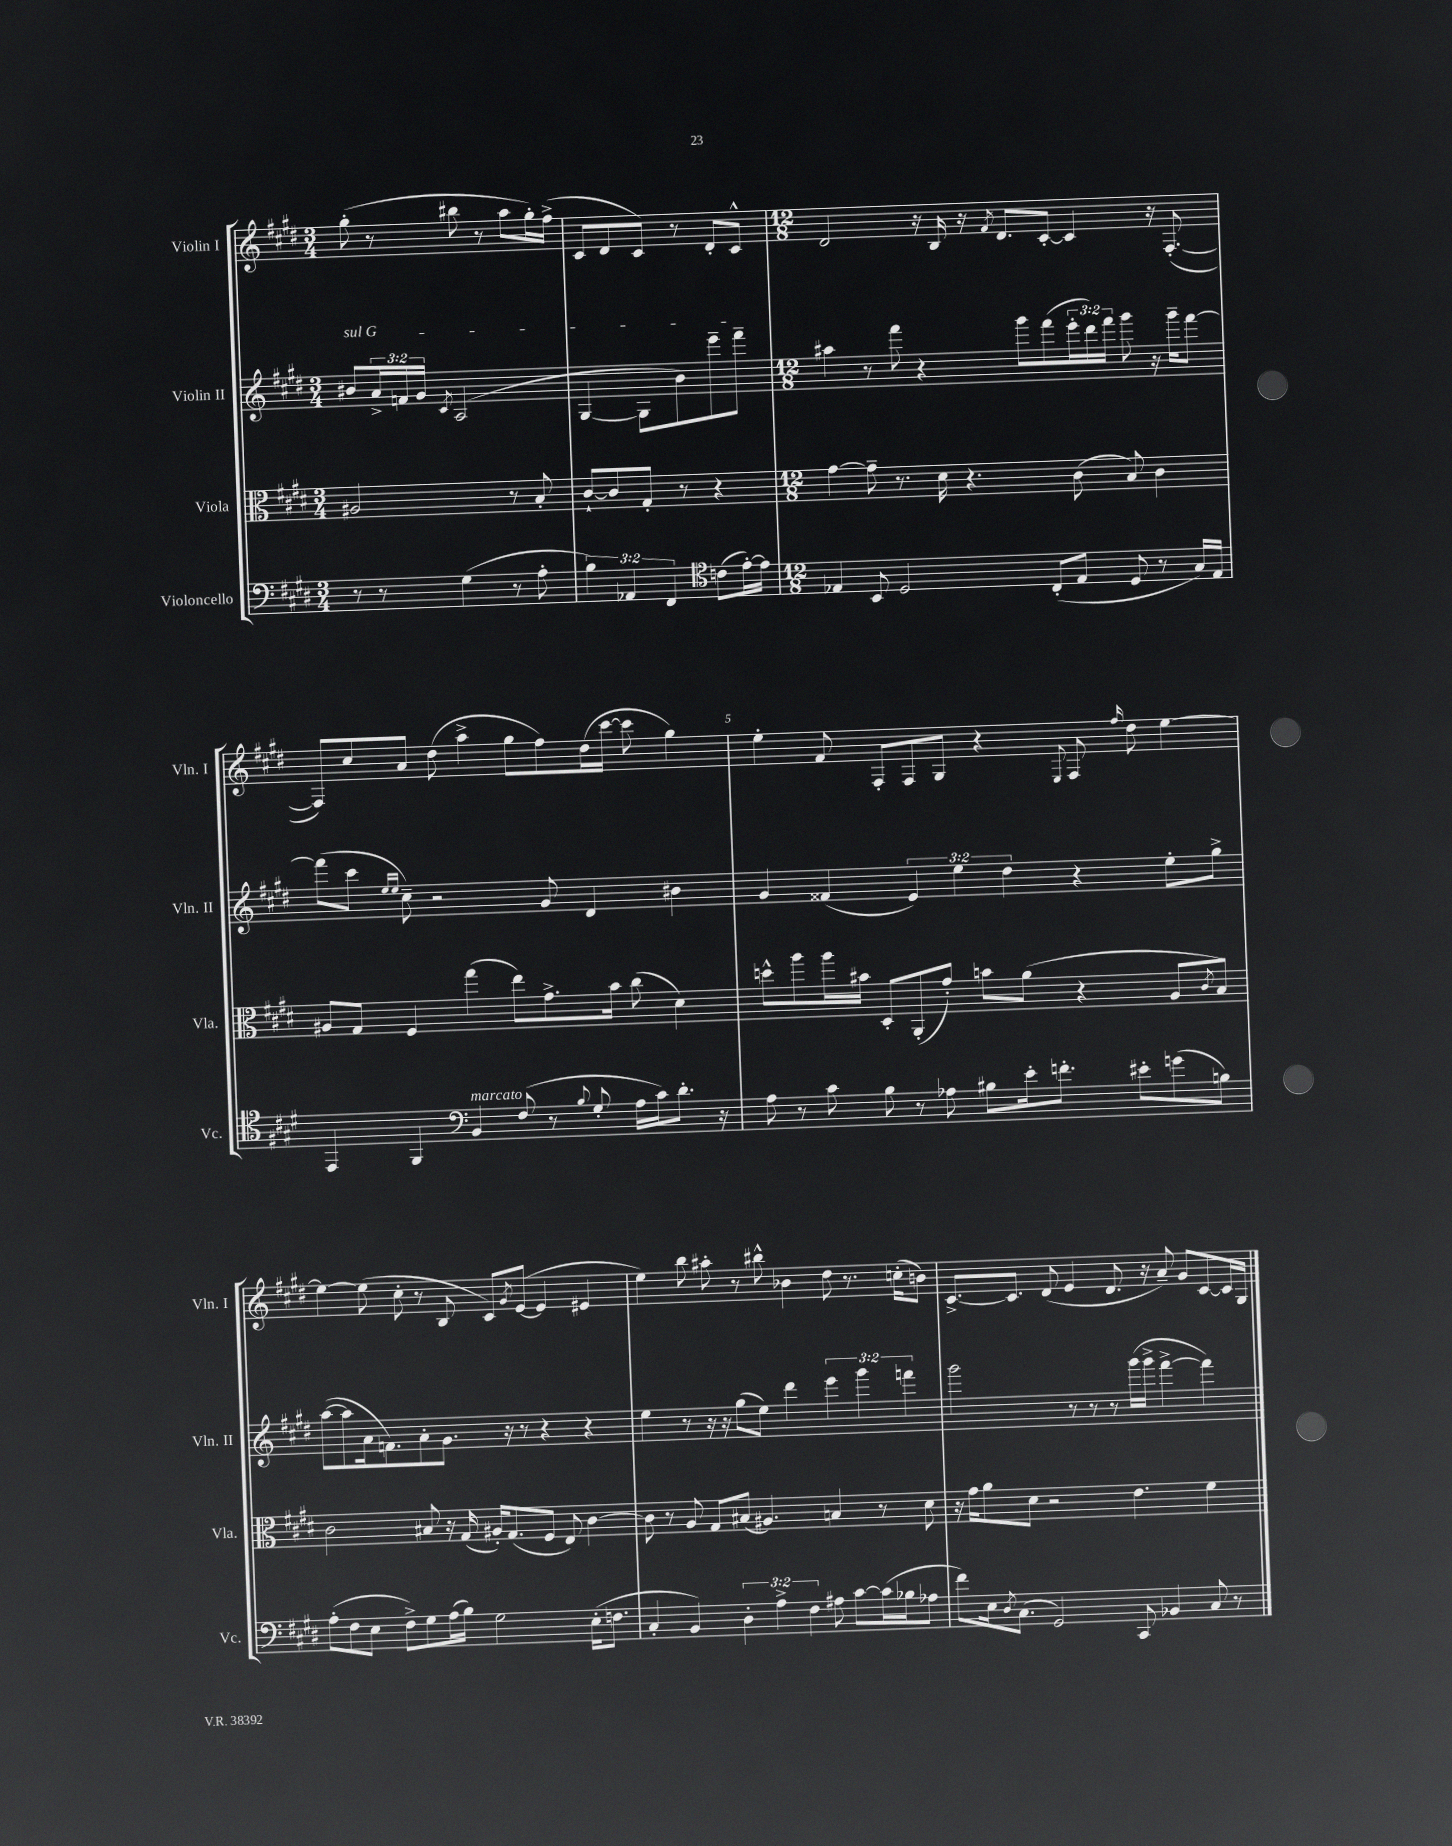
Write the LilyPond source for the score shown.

<<
\new StaffGroup <<
\new Staff = "s0" \with { instrumentName = "Violin I" shortInstrumentName = "Vln. I" } {
    \clef treble \key e \major \numericTimeSignature \time 3/4
    gis''8-.( r8 bis''8 r8 a''8 gis''16-.) fis''16->( |
    cis'8 dis'8 cis'8) r8 dis'8-. cis'8-^ |
    \numericTimeSignature \time 12/8 dis'2 r16 b16 r16 \acciaccatura { fis'8 } dis'8. cis'8~-. cis'4 r16 fis8.~-.( |
    fis8) cis''8 a'8 dis''8( a''4-> gis''8 fis''8) dis''16( cis'''16~ cis'''8 gis''4) |
    e''4-. fis'8 fis8-. fis8 gis8 r4 \appoggiatura { e8 } fis8 \grace { fis''16 } dis''8 e''4~ |
    e''4~ e''8( cis''8-. r8 b8 cis'8) \acciaccatura { gis'8 } e'8~( e'4 eis'4 |
    e''4) b''8 ais''8-. r8 bis''8-^ bes'4 dis''8 r8. c''16-.( b'8) |
    cis'8.~-> cis'8. dis'8( e'4 dis'8. r16 a'8--) gis'8 cis'8~ cis'16 gis16 \bar "|." |
}
\new Staff = "s1" \with { instrumentName = "Violin II" shortInstrumentName = "Vln. II" } {
    \clef treble \key e \major \numericTimeSignature \time 3/4 \override Staff.TupletNumber.text = #tuplet-number::calc-fraction-text
    \once \override TextSpanner.bound-details.left.text = \markup { \italic "sul G" } bis'8\startTextSpan \tuplet 3/2 { a'16-> f'16 gis'16 } \acciaccatura { cis'8 } a2( |
    gis4~ gis8 b'8) e'''8-- fis'''8--\stopTextSpan |
    \numericTimeSignature \time 12/8 ais''4 r8 fis'''8 r4 gis'''8 fis'''8( \tuplet 3/2 { e'''16-. dis'''16) fis'''16 } gis'''8 r16 gis'''16-- fis'''8~ |
    fis'''8( cis'''8 \grace { e''16 e''16 } cis''8--) r2 gis'8 dis'4 bis'4 |
    gis'4 fisis'4( \tuplet 3/2 { e'4) e''4 dis''4 } r4 e''8-. gis''8-> |
    a''8~( a''8 a'16 f'8.) a'8-. gis'8. r16 r8 r4 r4 |
    e''4 r8 r16 r16 gis''8( e''8) dis'''4 \tuplet 3/2 { e'''4 gis'''4 f'''4 } |
    gis'''2 r8 r8 r8 gis'''16( gis'''16-> fis'''4~-> fis'''4) \bar "|." |
}
\new Staff = "s2" \with { instrumentName = "Viola" shortInstrumentName = "Vla." } {
    \clef alto \key e \major \numericTimeSignature \time 3/4
    ais2 r8 b8-. |
    cis'8~-! cis'8 gis8-. r8 r4 |
    \numericTimeSignature \time 12/8 gis'4~ gis'8-- r8. dis'16 r4. cis'8( b8) cis'4 |
    ais8 gis8 fis4 gis''4( e''8) gis'8.-> b'16 cis''8( dis'4) |
    d''8-^ a''8 a''16 bis'16 dis8-. a,8-.( gis'8-.) b'8 a'8( r4 a8 \acciaccatura { cis'8 } b8) |
    cis'2 bis8 r16 gis16( ais16-.) gis8.( fis8 e8) cis'4~ |
    cis'8 r8 a8 gis8 bis8( ais4.) b4 r8 dis'8 |
    r16 gis'16 a'8 dis'8 r2 e'4. fis'4 \bar "|." |
}
\new Staff = "s3" \with { instrumentName = "Violoncello" shortInstrumentName = "Vc." } {
    \clef bass \key e \major \numericTimeSignature \time 3/4 \override Staff.TupletNumber.text = #tuplet-number::calc-fraction-text
    r8 r8 gis4( r8 a8-. |
    \tuplet 3/2 { b4) aes,4 fis,4 } c'8( e'16~-.) e'16 |
    \numericTimeSignature \time 12/8 \clef tenor ees4 b,8 dis2 cis8-.( ees8 dis8 r8 gis16) ees16 |
    e,4 fis,4 b,4^\markup { \italic "marcato" } fis8( r8 \appoggiatura { b8 } gis8-. a16 cis'16) dis'8.-. r16 |
    \clef bass a8 r8 cis'8 b8 r8 aes8 bis8 e'16-. f'8.-. eis'8-. g'8( b8) |
    a8-.( fis8 e8 fis8->) gis8 a16( b16) gis2 e16-.( f8. |
    cis4-. b,4) \tuplet 3/2 { dis4-. a4-> fis4 } ais8 cis'8~ cis'16( bes16 aes8 |
    fis'8) e16 \acciaccatura { dis8 } cis8.( gis,2) cis,8 bes,4 cis8 r8 \bar "|." |
}
>>
>>
\layout { \context { \Score \override BarNumber.break-visibility = ##(#f #t #t) barNumberVisibility = #(every-nth-bar-number-visible 5) } }
